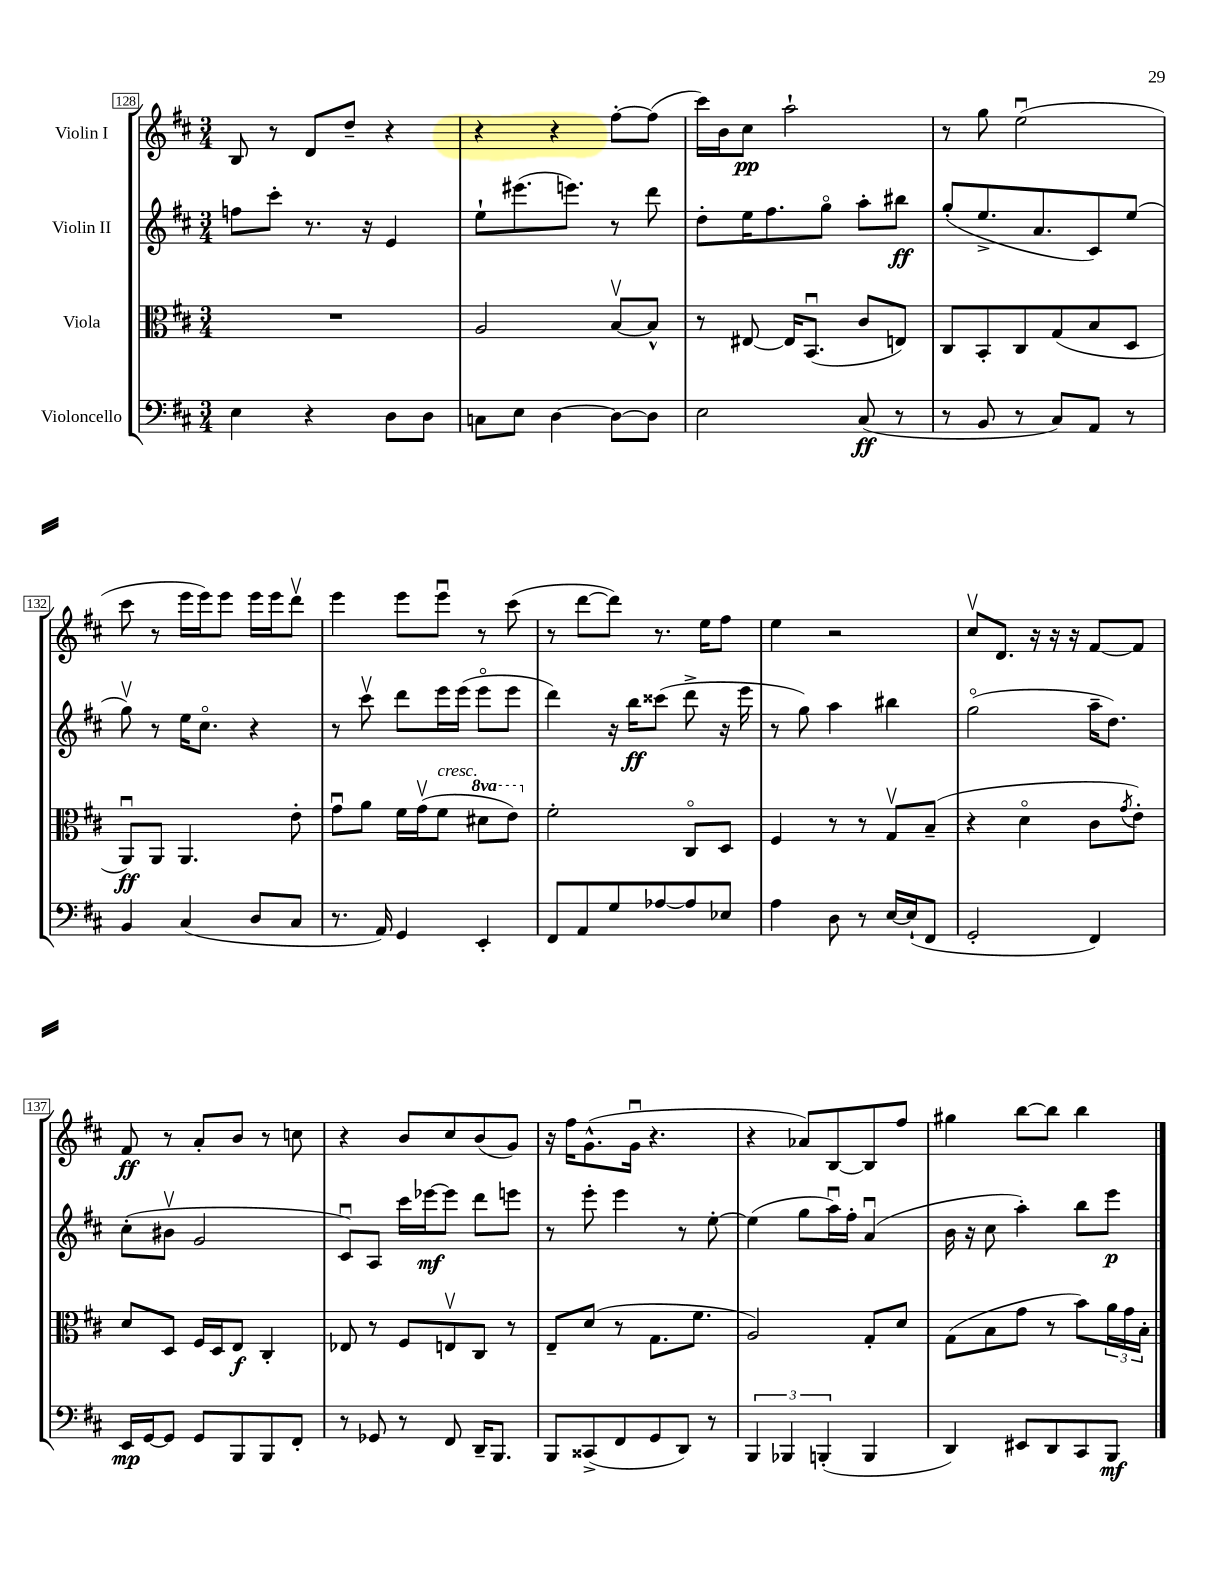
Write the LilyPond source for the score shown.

<<
\new StaffGroup <<
\new Staff = "s0" \with { instrumentName = "Violin I" } {
    \clef treble \key d \major \numericTimeSignature \time 3/4
    b8 r8 d'8 d''8-- r4 |
    r4 r4 fis''8~-. fis''8( |
    cis'''16) b'16 cis''8\pp a''2-! |
    r8 g''8 e''2\downbow( |
    cis'''8 r8 e'''16 e'''16) e'''8 e'''16 e'''16 d'''8\upbow |
    e'''4 e'''8 e'''8\downbow r8 cis'''8( |
    r8 d'''8~ d'''8) r8. e''16 fis''8 |
    e''4 r2 |
    cis''8\upbow d'8. r16 r16 r16 fis'8~ fis'8 |
    fis'8\ff r8 a'8-. b'8 r8 c''8 |
    r4 b'8 cis''8 b'8( g'8) |
    r16 fis''16 g'8.-^( g'16\downbow r4. |
    r4 aes'8) b8~ b8 fis''8 |
    gis''4 b''8~ b''8 b''4 \bar "|." |
}
\new Staff = "s1" \with { instrumentName = "Violin II" } {
    \clef treble \key d \major \numericTimeSignature \time 3/4
    f''8 cis'''8-. r8. r16 e'4 |
    e''8-! eis'''8.( e'''8.) r8 d'''8 |
    d''8-. e''16 fis''8. g''8\flageolet a''8-. bis''8\ff |
    g''8-.( e''8.-> a'8. cis'8) e''8( |
    g''8\upbow) r8 e''16 cis''8.\flageolet r4 |
    r8 cis'''8\upbow d'''8 e'''16 e'''16( e'''8\flageolet e'''8 |
    d'''4) r16 b''16\ff cisis'''8( d'''8-> r16 e'''16 |
    r8 g''8) a''4 bis''4 |
    g''2\flageolet( a''16-- d''8.) |
    cis''8-.( bis'8\upbow g'2 |
    cis'8\downbow) a8 cis'''16 ees'''16~\mf ees'''8 d'''8 e'''8 |
    r8 e'''8-. e'''4 r8 e''8~-. |
    e''4( g''8 a''16\downbow) fis''16-. a'4\downbow( |
    b'16 r16 cis''8 a''4-.) b''8 e'''8\p \bar "|." |
}
\new Staff = "s2" \with { instrumentName = "Viola" } {
    \clef alto \key d \major \numericTimeSignature \time 3/4 \set Staff.ottavationMarkups = #ottavation-simple-ordinals
    R2. |
    a2 b8~\upbow b8-^ |
    r8 eis8~ eis16 b,8.\downbow( cis'8 e8) |
    cis8 b,8-. cis8 g8( b8 d8 |
    a,8\downbow\ff) a,8 a,4. e'8-. |
    g'8\downbow a'8 fis'16 g'16\upbow( fis'8^\markup { \italic "cresc." } \ottava #1 dis''8 e''8) \ottava #0 |
    fis'2-. cis8\flageolet d8 |
    fis4 r8 r8 g8\upbow b8--( |
    r4 d'4\flageolet cis'8 \acciaccatura { g'8 } e'8-.) |
    d'8 d8 fis16 d16 e8\f cis4-. |
    ees8 r8 fis8 e8\upbow cis8 r8 |
    e8-- d'8( r8 g8. fis'8. |
    a2) g8-. d'8 |
    g8( b8 g'8 r8 b'8) \tuplet 3/2 { a'16 g'16 b16-. } \bar "|." |
}
\new Staff = "s3" \with { instrumentName = "Violoncello" } {
    \clef bass \key d \major \numericTimeSignature \time 3/4
    e4 r4 d8 d8 |
    c8 e8 d4~ d8~ d8 |
    e2 cis8\ff( r8 |
    r8 b,8 r8 cis8) a,8 r8 |
    b,4 cis4( d8 cis8 |
    r8. a,16) g,4 e,4-. |
    fis,8 a,8 g8 aes8~ aes8 ees8 |
    a4 d8 r8 e16~ e16-!( fis,8 |
    g,2-. fis,4) |
    e,16\mp g,16~ g,8 g,8 b,,8 b,,8 fis,8-. |
    r8 ges,8 r8 fis,8 d,16-- b,,8. |
    b,,8 cisis,8->( fis,8 g,8 d,8) r8 |
    \tuplet 3/2 { b,,4 bes,,4 b,,4-.( } b,,4 |
    d,4) eis,8 d,8 cis,8 b,,8\mf \bar "|." |
}
>>
>>
\layout { \context { \Score currentBarNumber = #128 \override BarNumber.stencil = #(make-stencil-boxer 0.1 0.3 ly:text-interface::print) } }
